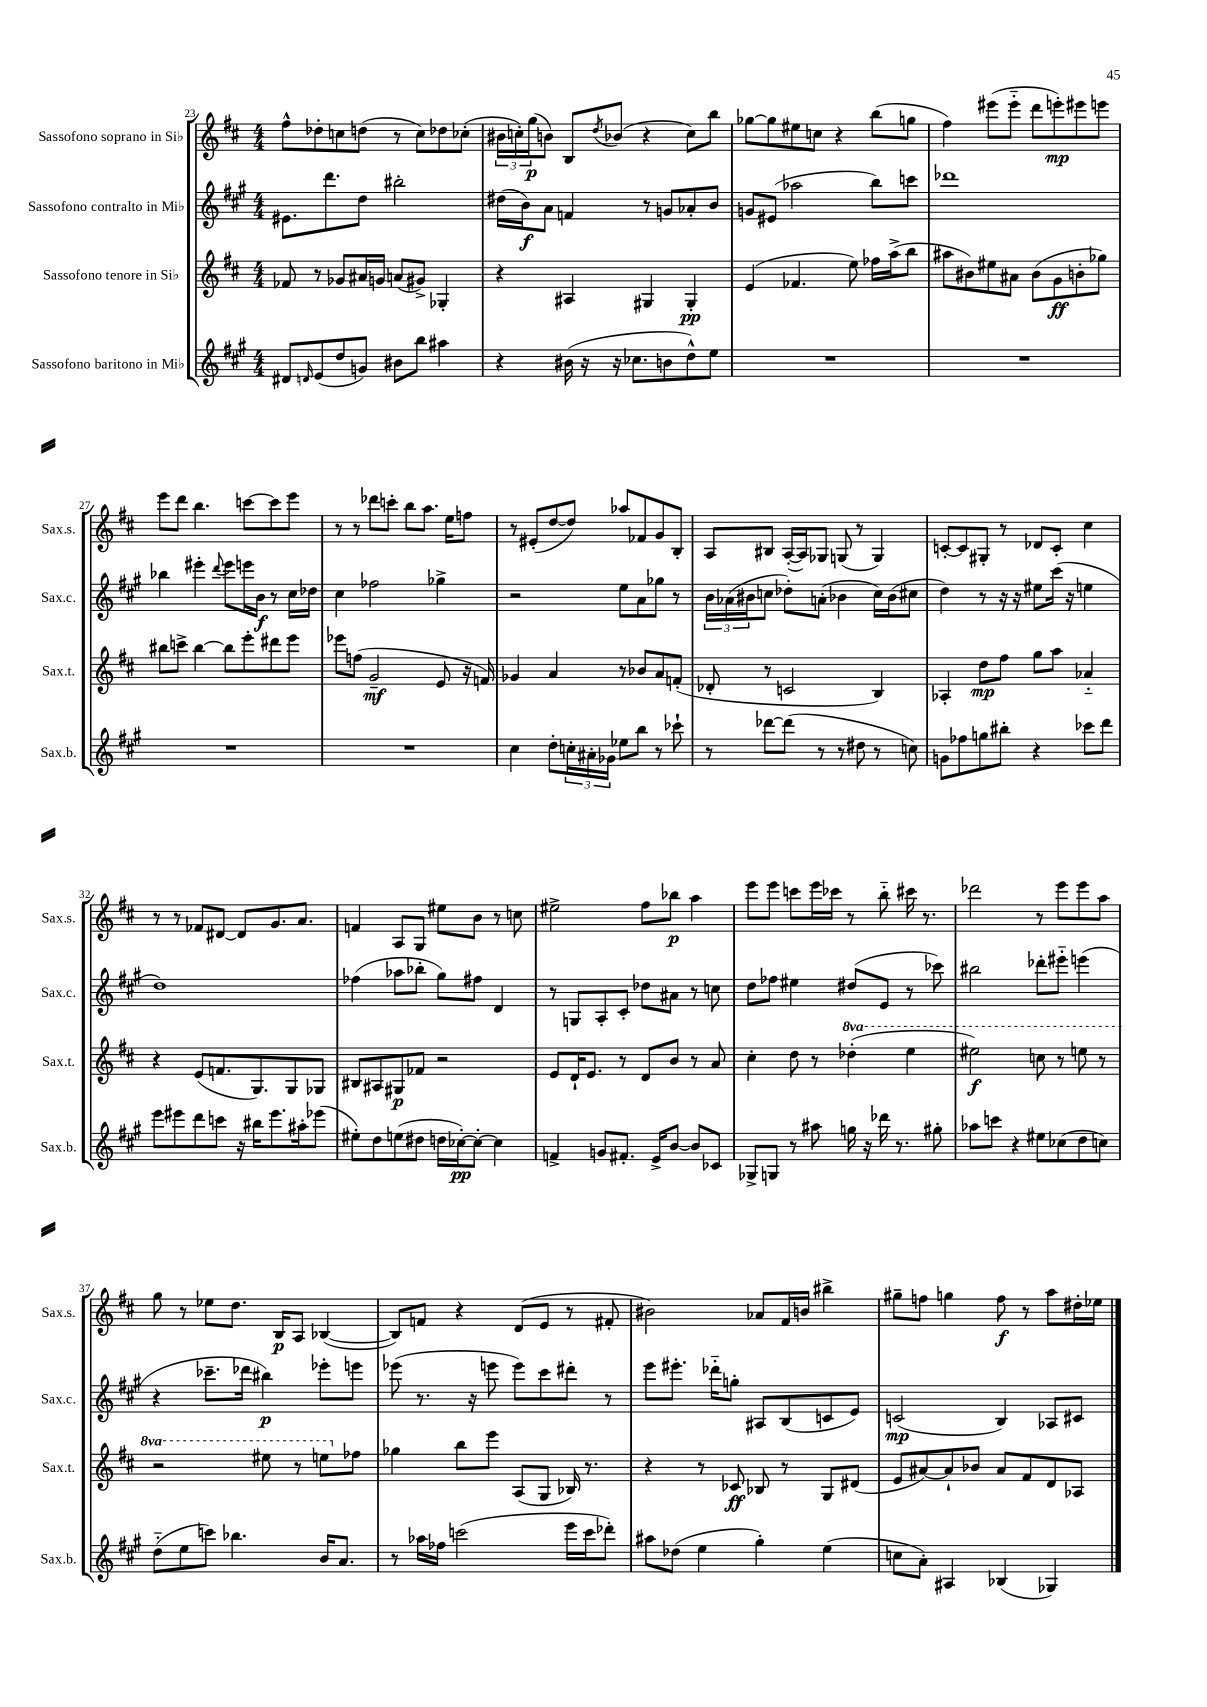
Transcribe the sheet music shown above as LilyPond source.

<<
\new StaffGroup <<
\new Staff = "s0" \with { instrumentName = "Sassofono soprano in Sib" shortInstrumentName = "Sax.s." } {
    \clef treble \key d \major \numericTimeSignature \time 4/4
    fis''8-^ des''8-. c''8 d''8( r8 c''8) des''8 ces''8-.( |
    \tuplet 3/2 { bis'16 c''16-.) g''16\p( } b'8) b8 \acciaccatura { d''8 } bes'8( r4 c''8) b''8 |
    ges''8~ ges''8 eis''8 c''8 r4 b''8( g''8 |
    fis''4) eis'''8( eis'''8-_ d'''8 e'''8-.\mp) eis'''8 e'''8 |
    e'''8 d'''8 b''4. c'''8~ c'''8 e'''8 |
    r8 r8 des'''8 c'''8-. b''8 a''8. e''16 f''8 |
    r8 eis'8-.( d''8~ d''8) aes''8 fes'8 g'8 b8-. |
    a8 bis8 a16~-.( a16) ges8 g8( r8 g4) |
    c'8~-. c'8 gis8-. r8 des'8 c'8-. cis''4 |
    r8 r8 fes'8 dis'8~ dis'8 g'8. a'8. |
    f'4 a8 g8 eis''8 b'8 r8 c''8 |
    eis''2-> fis''8 bes''8\p a''4 |
    e'''8 e'''8 c'''8 e'''16 ces'''16 r8 b''8-_ cis'''16 r8. |
    des'''2 r8 e'''8 e'''8 a''8 |
    g''8 r8 ees''8 d''8. b16\p a8 bes4~( |
    bes8) f'8 r4 d'8( e'8 r8 fis'8-. |
    bis'2) aes'8 fis'16 b'16 bis''4-> |
    gis''8-- f''8 g''4 f''8\f r8 a''8 dis''16-. ees''16 \bar "|." |
}
\new Staff = "s1" \with { instrumentName = "Sassofono contralto in Mib" shortInstrumentName = "Sax.c." } {
    \clef treble \key a \major \numericTimeSignature \time 4/4
    eis'8. d'''8. d''8 bis''2-. |
    dis''16( b'16\f) a'8 f'4 r8 g'8 aes'8-. b'8 |
    g'8 eis'8( aes''2 b''8) c'''8 |
    des'''1 |
    bes''4 eis'''4-. \appoggiatura { d'''8 } eis'''8 e'''16 b'16\f r8 cis''16 des''16 |
    cis''4 fes''2 ges''4-> |
    r2 e''8 a'8 ges''8 r8 |
    \tuplet 3/2 { b'16 aes'16( bis'16 } c''8 des''8-.) a'8-.( bes'4 c''16) bes'16( cis''8 |
    d''4) r8 r16 r16 eis''8 cis'''16( r16 e''4 |
    d''1) |
    fes''4( aes''8 bes''8-. gis''8) fis''8 d'4 |
    r8 g8 a8-. cis'8-. des''8 ais'8 r8 c''8 |
    d''8 fes''8 eis''4 dis''8( e'8 r8 ces'''8) |
    bis''2 des'''8-. eis'''8-_ e'''4( |
    r4 ces'''8.-- des'''16 bis''4\p) ees'''8-. e'''8 |
    ees'''8( r8. r16 e'''8 e'''8) cis'''8 dis'''8-. r8 |
    e'''8 eis'''8.-. des'''16-_ g''8-. ais8 b8( c'8 e'8) |
    c'2\mp( b4) aes8 cis'8 \bar "|." |
}
\new Staff = "s2" \with { instrumentName = "Sassofono tenore in Sib" shortInstrumentName = "Sax.t." } {
    \clef treble \key d \major \numericTimeSignature \time 4/4 \set Staff.ottavationMarkups = #ottavation-simple-ordinals
    fes'8 r8 ges'8 ais'16 g'16 a'8( gis'8->) ges4-. |
    r4 ais4 gis4 gis4-.\pp |
    e'4( fes'4. e''8) fes''16 a''16->( b''8 |
    ais''8 bis'8) eis''8 ais'8 bis'8( g'8\ff b'8-. ges''8) |
    bis''8 c'''8-> bis''4~ bis''8 e'''8-. dis'''8 e'''8 |
    ees'''8 f''8( g'2--\mf e'8 r16 f'16) |
    ges'4 a'4 r8 bes'8 a'8 f'8-.( |
    des'8-. r8 c'2 b4) |
    aes4-. d''8\mp fis''8 g''8 a''8 aes'4-_ |
    r4 e'8( f'8. g8.) g8 ges8 |
    bis8 ais8 gis8\p fes'8 r2 |
    e'8 d'16-! e'8. r8 d'8 b'8 r8 a'8 |
    cis''4-. d''8 r8 \ottava #1 des'''4-.( e'''4 |
    eis'''2\f) c'''8 r8 e'''8 r8 |
    r2 eis'''8 r8 e'''8 \ottava #0 fes''8 |
    ges''4 b''8 e'''8 a8( g8 bes16) r8. |
    r4 r8 ces'8\ff bes8 r8 g8 dis'8( |
    e'8 ais'8~) ais'8-! bes'8 ais'8 fis'8 d'8 aes8 \bar "|." |
}
\new Staff = "s3" \with { instrumentName = "Sassofono baritono in Mib" shortInstrumentName = "Sax.b." } {
    \clef treble \key a \major \numericTimeSignature \time 4/4
    dis'8 \grace { d'16 } e'8( d''8 g'8) bis'8 b''8 ais''4 |
    r4 bis'16( r16 r16 ces''8. b'8 d''8-^) e''8 |
    R1 |
    R1 |
    R1 |
    R1 |
    cis''4 d''8-. \tuplet 3/2 { c''16-. ais'16-. ges'16 } ees''8 b''8 r8 ces'''8-! |
    r8 des'''8~ des'''8( r8 r8 dis''8 r8 c''8) |
    g'8 fes''8 g''8 bis''8-. r4 ces'''8 d'''8 |
    e'''8 eis'''8 d'''8 c'''8 r16 bis''16 eis'''8. ais''16-. ees'''8( |
    eis''8-.) d''8 e''8( dis''8 d''16 ces''16~-.\pp) ces''8~-. ces''4 |
    f'4-> g'8 fis'8.-. e'16-> b'8~ b'8 ces'8 |
    ges8-> g8 r8 ais''8 g''16 r16 des'''16 r8. gis''8-. |
    aes''8 c'''8 r4 eis''8 ces''8( d''8 c''8) |
    d''8-_( e''8 c'''8) bes''4. b'16 a'8. |
    r8 aes''16 fes''16 c'''2( e'''16 c'''16 des'''8-.) |
    ais''8 des''8( e''4 gis''4-.) e''4( |
    c''8 a'8-.) ais4 bes4( ges4) \bar "|." |
}
>>
>>
\layout { \context { \Score currentBarNumber = #23 } }
